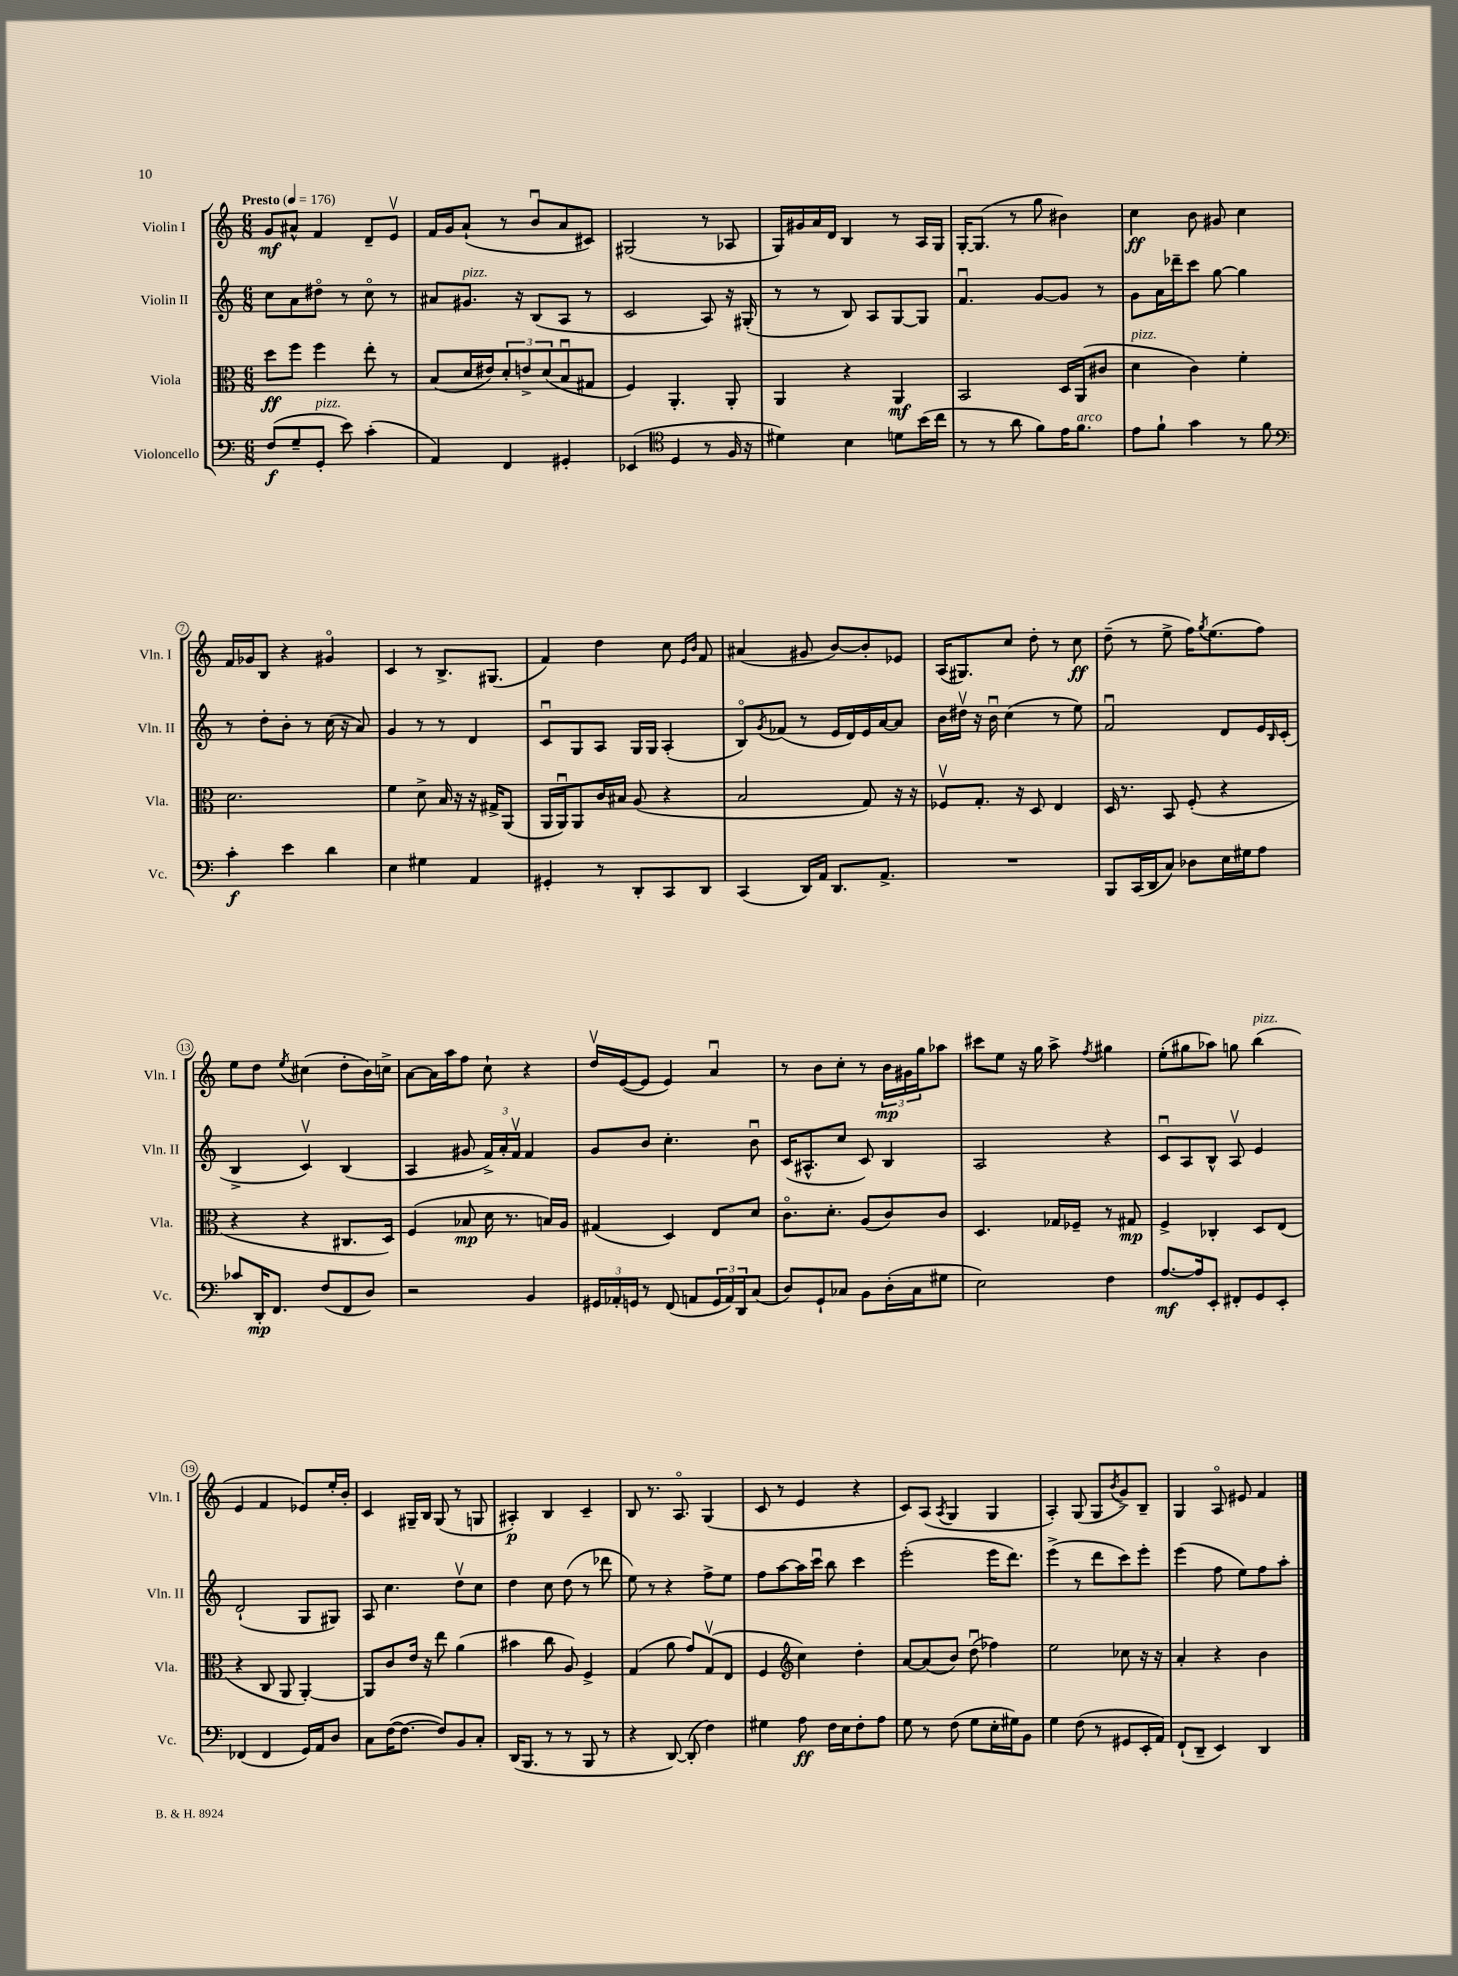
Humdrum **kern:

**kern	**dynam	**kern	**dynam	**kern	**kern	**dynam
*part4	*part4	*part3	*part3	*part2	*part1	*part1
*staff4	*staff4	*staff3	*staff3	*staff2	*staff1	*staff1
*I"Violoncello	*	*I"Viola	*	*I"Violin II	*I"Violin I	*
*I'Vc.	*	*I'Vla.	*	*I'Vln. II	*I'Vln. I	*
*clefF4	*	*clefC3	*	*clefG2	*clefG2	*
*k[]	*	*k[]	*	*k[]	*k[]	*
*M6/8	*	*M6/8	*	*M6/8	*M6/8	*
*MM176	*	*MM176	*	*MM176	*MM176	*
=1	=1	=1	=1	=1	=1	=1
!	!	!	!	!	!LO:TX:a:B:t=Presto	!
(8F/L	f	8dd\L	ff	8cc\L	8g/L	mf
8G~/	.	8ff\J	.	8a\	8a#X^^/J	.
!LO:TX:a:i:t=pizz.	!	!	!	!	!	!
8GG'/J	.	4ff\	.	8dd#X\J	4f/	.
8e\)	.	.	.	8r	.	.
(4c'\	.	8ee'\	.	8cc\	8d~/L	.
.	.	8r	.	8r	8ev/J	.
=2	=2	=2	=2	=2	=2	=2
4AA/)	.	(8B/L	.	8a#X/L	16f/LL	.
.	.	.	.	.	16g/J	.
!	!	!	!	!LO:TX:a:i:t=pizz.	!	!
.	.	16d/L	.	8.g#X/J	(8a`/J	.
.	.	16e#X/J)	.	.	.	.
4FF/	.	12d'/	.	.	8r	.
.	.	.	.	16r	.	.
.	.	12en^/	.	.	.	.
.	.	.	.	(8B/L	8bu/L	.
.	.	(12d/	.	.	.	.
4GG#X'/	.	8Bu/	.	8A/J	8a/	.
.	.	8G#X/J	.	8r	8c#X/J)	.
=3	=3	=3	=3	=3	=3	=3
(4EE-X/	.	4F/)	.	2c/	(2G#X/	.
*clefC4	*	*	*	*	*	*
4D/	.	4.AA'/	.	.	.	.
8r	.	.	.	8A/)	8r	.
16F/	.	8AA'/	.	16r	8A-X/	.
16r	.	.	.	(16G#X'/	.	.
=4	=4	=4	=4	=4	=4	=4
4d#X\)	.	4AA/	.	8r	16G/LL)	.
.	.	.	.	.	16g#X/	.
.	.	.	.	8r	16a/	.
.	.	.	.	.	16d/JJ	.
4B\	.	4r	.	8B/)	4B/	.
.	.	.	.	8A/L	.	.
8dn\L	.	4AA/	mf	[8G/	8r	.
(16b\L	.	.	.	8G/J]	16A/LL	.
16cc\JJ	.	.	.	.	16G/JJ	.
=5	=5	=5	=5	=5	=5	=5
8r	.	2BB/	.	4.fu/	[16G'/KL	.
.	.	.	.	.	(8.G/J]	.
8r	.	.	.	.	.	.
8a\	.	.	.	.	8r	.
8f\L)	.	.	.	[8g/L	8gg\	.
16e\K	.	16D/LL	.	8g/J]	4b#X\)	.
!LO:TX:a:i:t=arco	!	!	!	!	!	!
8.f\J	.	(16AA/J	.	.	.	.
.	.	8c#X/J	.	8r	.	.
=6	=6	=6	=6	=6	=6	=6
!	!	!LO:TX:a:i:t=pizz.	!	!	!	!
8e\L	.	4d\	.	8g\L	4cc\	ff
8f`\J	.	.	.	16a\L	.	.
.	.	.	.	16ddd-X~\J	.	.
4g\	.	4c\)	.	8ccc\J	8b\	.
.	.	.	.	[8gg\	8g#X/	.
8r	.	4f'\	.	4gg\]	4cc\	.
8f\	.	.	.	.	.	.
!!LO:LB:g=z
=7	=7	=7	=7	=7	=7	=7
*clefF4	*	*	*	*	*	*
4c'\	f	2.d\	.	8r	16f/LL	.
.	.	.	.	.	16g-X/J	.
.	.	.	.	8dd'\L	8B/J	.
4e\	.	.	.	8b'\J	4r	.
.	.	.	.	8r	.	.
4d\	.	.	.	(16cc\	4g#X/	.
.	.	.	.	16r	.	.
.	.	.	.	8a/)	.	.
=8	=8	=8	=8	=8	=8	=8
4E\	.	4f\	.	4g/	4c/	.
4G#X\	.	8d^\	.	8r	8r	.
.	.	16B/	.	8r	8.B^/L	.
.	.	16r	.	.	.	.
4AA/	.	16r	.	4d/	.	.
.	.	16G#X^/KL	.	.	(8.G#X/J	.
.	.	(8AA/J	.	.	.	.
=9	=9	=9	=9	=9	=9	=9
4GG#X'/	.	16AA/LL	.	8cu/L	4f/)	.
.	.	16AAu/J)	.	.	.	.
.	.	8AA/	.	8G/	.	.
8r	.	16c/L	.	8A/J	4dd\	.
.	.	16B#X/JJ	.	.	.	.
8DD'/L	.	(8A/	.	16G/LL	.	.
.	.	.	.	16G/JJ	.	.
8CC/	.	4r	.	(4A'/	8cc\	.
.	.	.	.	.	16qqe/LL	.
.	.	.	.	.	16qqb/JJ	.
8DD/J	.	.	.	.	8f/	.
=10	=10	=10	=10	=10	=10	=10
(4CC/	.	2B/	.	8B/L)	(4a#X/	.
.	.	.	.	8qg/	.	.
.	.	.	.	(8f-X/J	.	.
16DD/LL)	.	.	.	8r	8g#X/	.
16AA/JJ	.	.	.	.	.	.
8.DD/L	.	.	.	16e/LL	[8b/L)	.
.	.	.	.	16d/)	.	.
.	.	8G/)	.	16e/	8b'/]	.
8.AA^/J	.	.	.	[16a/J	.	.
.	.	16r	.	8a/J]	8e-X/J	.
.	.	16r	.	.	.	.
=11	=11	=11	=11	=11	=11	=11
2.r	.	8F-Xv/L	.	16b\LL	(16A/KL	.
.	.	.	.	16dd#Xv\JJ	8.G#X/)	.
.	.	8.G'/J	.	16r	.	.
.	.	.	.	16bu\	.	.
.	.	.	.	(4cc\	8cc/J	.
.	.	16r	.	.	.	.
.	.	8D/	.	.	8dd'\	.
.	.	4E/	.	8r	8r	.
.	.	.	.	8ee\)	8cc\	ff
=12	=12	=12	=12	=12	=12	=12
8BBB/L	.	16D/	.	2fu/	(8dd~\	.
.	.	8.r	.	.	.	.
(16CC/L	.	.	.	.	8r	.
16DD/J	.	.	.	.	.	.
8C/J)	.	8BB/	.	.	8ee^\	.
8D-X\L	.	(8F'/	.	.	16ff\KL)	.
.	.	.	.	.	8qgg/	.
.	.	.	.	.	(8.ee\	.
16E\L	.	4r	.	8d/L	.	.
16G#X\J	.	.	.	.	.	.
8A\J	.	.	.	16e/L	8ff\J)	.
.	.	.	.	16qqB/	.	.
.	.	.	.	(16c'/JJ	.	.
!!LO:LB:g=z
=13	=13	=13	=13	=13	=13	=13
8c-X/L	.	4r	.	4B^/	8ee\L	.
16DD'/K	mp	.	.	.	8dd\J	.
8.FF/J	.	.	.	.	.	.
.	.	.	.	.	8qee/	.
.	.	4r	.	4cv/)	(4cc#X\	.
(8F/L	.	.	.	.	.	.
8FF/	.	8.C#X/L	.	(4B/	8dd'\L	.
8D/J)	.	.	.	.	16b\L)	.
.	.	16D/Jk)	.	.	16ccn^\JJ	.
=14	=14	=14	=14	=14	=14	=14
2r	.	(4F/	.	4A/	[8a\L	.
.	.	.	.	.	16a\L]	.
.	.	.	.	.	16aa\J	.
.	.	8B-X/	mp	8g#X/	8ff\J	.
.	.	16d\	.	24f^/LL)	8cc`\	.
.	.	.	.	24a'/	.	.
.	.	8.r	.	.	.	.
.	.	.	.	24fv/JJ	.	.
4BB/	.	.	.	4f/	4r	.
.	.	16Bn/LL)	.	.	.	.
.	.	16A/JJ	.	.	.	.
=15	=15	=15	=15	=15	=15	=15
24GG#X/LL	.	(4G#X/	.	8g/L	16ddv/LL	.
24AA-X'/	.	.	.	.	.	.
.	.	.	.	.	([16e/J	.
24GGn/JJ	.	.	.	.	.	.
8r	.	.	.	8b/J	8e/J]	.
(8FF/	.	4D/)	.	4.cc'\	4e/)	.
8AAn/L	.	.	.	.	.	.
24GG/L	.	8E/L	.	.	4au/	.
24AA/)	.	.	.	.	.	.
24DD/J	.	.	.	.	.	.
(8C/J	.	8d/J	.	8bu\	.	.
=16	=16	=16	=16	=16	=16	=16
8D/L)	.	8.c\L	.	(16c/KL	8r	.
.	.	.	.	8.A#X^^/	.	.
8GG`/	.	.	.	.	8b\L	.
.	.	8.d'\J	.	.	.	.
8C-X/J	.	.	.	8cc/J	8cc'\J	.
8BB\L	.	(8A/L	.	8c/)	8r	.
(16D'\L	.	8c/)	.	4B/	24b\LL	mp
.	.	.	.	.	24g#X\	.
16C-\J	.	.	.	.	.	.
.	.	.	.	.	24gg\J	.
8G#X\J	.	8c/J	.	.	8aa-X\J	.
=17	=17	=17	=17	=17	=17	=17
2E\)	.	4.D/	.	2A/	8ccc#X\L	.
.	.	.	.	.	8ee\J	.
.	.	.	.	.	16r	.
.	.	.	.	.	16gg\	.
.	.	16G-X/LL	.	.	8aa^\	.
.	.	16F-X~/JJ	.	.	.	.
.	.	.	.	.	8qff/	.
4F\	.	8r	.	4r	4gg#X\	.
.	.	8G#X/	mp	.	.	.
=18	=18	=18	=18	=18	=18	=18
[8.A/L	mf	4F^/	.	8cu/L	(8ee'\L	.
.	.	.	.	8A/	8gg#X\	.
16A/k]	.	.	.	.	.	.
8EE'/J	.	4C-X'/	.	8B^^/J	8aa-X\J)	.
8FF#X'/L	.	.	.	8Av/	8ggn\	.
!	!	!	!	!	!LO:TX:a:i:t=pizz.	!
8GG/	.	8D/L	.	4e/	(4bb\	.
8EE'/J	.	(8E/J	.	.	.	.
!!LO:LB:g=z
=19	=19	=19	=19	=19	=19	=19
(4FF-X/	.	4r	.	(2d`/	4e/	.
4FF-/	.	8C/	.	.	4f/	.
.	.	8AA/	.	.	.	.
16GG/LL)	.	[4AA'/)	.	8G/L	8e-X/L)	.
16AA/J	.	.	.	.	.	.
8D/J	.	.	.	8G#X/J)	16ee'/L	.
.	.	.	.	.	16b'/JJ	.
=20	=20	=20	=20	=20	=20	=20
8C\L	.	8AA/L]	.	8A/	4c/	.
([16F\K	.	8c/	.	4.cc\	.	.
8.F\J_	.	.	.	.	.	.
.	.	16e/Jk	.	.	16G#X~/LL	.
.	.	16r	.	.	16B/JJ	.
8F/L])	.	8ee\	.	.	(8G#/	.
8BB/	.	(4a\	.	8ddv\L	8r	.
8C'/J	.	.	.	8cc\J	8Gn/	.
=21	=21	=21	=21	=21	=21	=21
(16DD/KL	.	4b#X\	.	4dd\	4A#X'/)	p
8.BBB/J	.	.	.	.	.	.
8r	.	8cc\	.	8cc\	4B/	.
8r	.	8A/)	.	(8dd\	.	.
8BBB/	.	4F^/	.	8r	4c~/	.
8r	.	.	.	8ddd-X\	.	.
=22	=22	=22	=22	=22	=22	=22
4r	.	(4G/	.	8ee\)	8B/	.
.	.	.	.	8r	8.r	.
[8DD/)	.	8a\	.	4r	.	.
.	.	.	.	.	8.A/	.
(8DD'/]	.	8g/L)	.	.	.	.
4F\)	.	(8Gv/	.	8ff^\L	(4G/	.
.	.	8E/J	.	8ee\J	.	.
=23	=23	=23	=23	=23	=23	=23
4G#X\	.	4F/	.	8ff\L	8c/	.
.	.	.	.	[8aa\	8r	.
*	*	*clefG2	*	*	*	*
8A\	ff	4cc\)	.	16aa\L]	4e/	.
.	.	.	.	16cccu\JJ	.	.
16F\LL	.	.	.	8bb\	.	.
16E\J	.	.	.	.	.	.
8F'\	.	4dd'\	.	4ccc\	4r	.
8A\J	.	.	.	.	.	.
=24	=24	=24	=24	=24	=24	=24
8G\	.	[8a/L	.	(2eee'\	8c/L)	.
8r	.	(8a/]	.	.	(8A/J	.
.	.	.	.	.	8qA/	.
(8F\	.	8b/J)	.	.	4G/	.
8G\L	.	(8ddu\	.	.	.	.
16E'\L	.	4ff-X\)	.	16eee\KL	4G/	.
16G#X\J)	.	.	.	8.ddd\J)	.	.
8BB\J	.	.	.	.	.	.
=25	=25	=25	=25	=25	=25	=25
4G\	.	2ee\	.	(4eee^\	4A'/)	.
(8F\	.	.	.	8r	(8G/	.
8r	.	.	.	8ddd\L	8G/L	.
.	.	.	.	.	8qb/	.
8GG#X/L	.	8cc-X\	.	8ccc\)	8g^/)	.
16EE'/L	.	16r	.	8eee'\J	8B~/J	.
16AA/JJ)	.	16r	.	.	.	.
=26	=26	=26	=26	=26	=26	=26
(8FF`/L	.	4a'/	.	(4eee\	4G/	.
8DD~/J	.	.	.	.	.	.
4EE/)	.	4r	.	8ff\	8A/	.
.	.	.	.	8ee\L)	8e#X/	.
4DD/	.	4b\	.	8ff\	4f/	.
.	.	.	.	8aa'\J	.	.
==	==	==	==	==	==	==
*-	*-	*-	*-	*-	*-	*-
